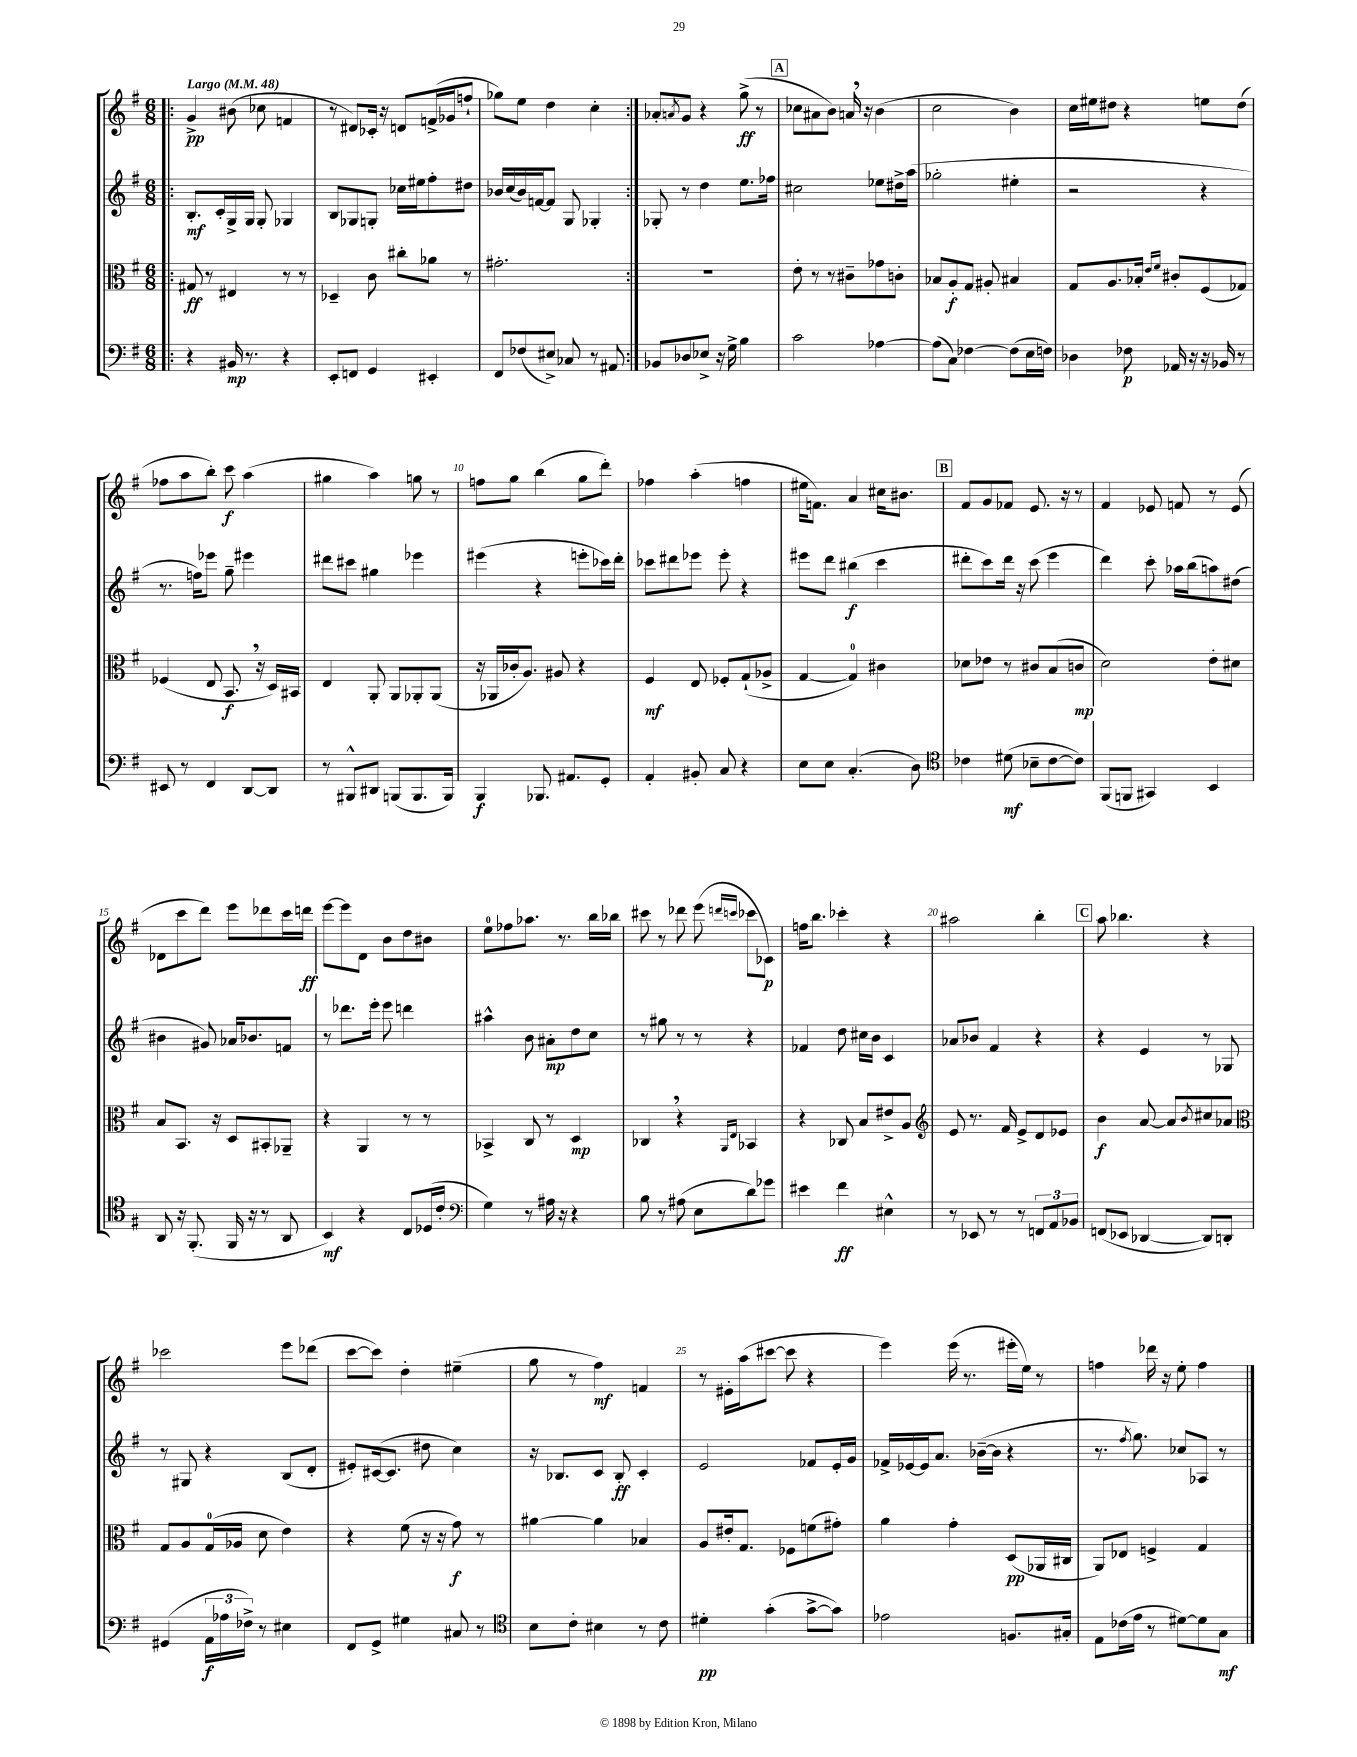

**kern	**kern	**kern	**kern
*staff4	*staff3	*staff2	*staff1
*clefF4	*clefC3	*clefG2	*clefG2
*k[f#]	*k[f#]	*k[f#]	*k[f#]
*M6/8	*M6/8	*M6/8	*M6/8
*MM48	*MM48	*MM48	*MM48
=!|:	=!|:	=!|:	=!|:
4r	8G#	8.B'	4g^
.	8r	.	.
.	.	16c'	.
16BB#	4E#	16G^	(8b#
8.r	.	16G	.
.	.	8G'	8cc-
4r	8r	4G-	4f
.	8r	.	.
=	=	=	=
8EE'	4D-~	8B	8r
8FF	.	8G-	8d#)
4GG	8c	8G'	16c-'
.	.	.	16r
.	8cc#'	16cc-	8d
.	.	16ee#	.
4EE#'	8a-	8ff#'	(16f^
.	.	.	16g-
.	8r	8dd#	8ff`
=	=	=	=
8FF#	2.g#'	16b-	8gg-)
.	.	(16cc	.
(8F-	.	16b-)	8ee
.	.	[16f	.
8E#^)	.	8f]	4dd
8C-	.	8G	.
8r	.	4G-'	4cc'
8AA#	.	.	.
=:|!	=:|!	=:|!	=:|!
8BB-	2.r	8G-'	8a-'
.	.	.	8qa
8D-	.	8r	8g
8E-^	.	4dd	4r
16r	.	.	.
16G^	.	.	.
4B	.	8.ee	(8gg^
.	.	.	8r
.	.	16ff-	.
=	=	=	=
2c	8e'	2cc#	8cc-
.	8r	.	8a#
.	8r	.	8b)
.	8c#~	.	16a
.	.	.	16r
[4A-	8g-	8ee-	(4b
.	8c'	16dd#^	.
.	.	(16aa	.
=	=	=	=
(8A-]	8B-	2gg-'	2cc
8C)	8A'	.	.
[4F-	8G	.	.
.	8A#'	.	.
(8F-]	4B#	4ee#'	4b)
16E	.	.	.
16F)	.	.	.
=	=	=	=
4D-	8G	2r	16cc
.	.	.	16ee#
.	8.A	.	8dd#
8F-	.	.	4r
.	16B-'	.	.
.	16qqe	.	.
.	16qqf#	.	.
16AA-	8c#'	.	.
16r	.	.	.
16r	(8F#	4r	8ee
16BB-	.	.	.
8r	8G-)	.	(8dd#
=	=	=	=
8EE#	(4F-	8.r	8ff-
8r	.	.	8aa
.	.	16ff)	.
4FF#	8E	8eee-	8bb')
.	8.BB	8gg~	8ccc
[8DD	.	4eee#	(4aa
.	16r	.	.
8DD]	16D)	.	.
.	16BB#	.	.
=	=	=	=
8r	4E	8ddd#	4gg#
8BBB#^^	.	8ccc#	.
8DD#	8AA'	4gg#	4aa)
(8BBB	8AA	.	.
8.BBB	8AA-'	4eee-	8gg
.	(8AA-	.	8r
16BBB)	.	.	.
=	=	=	=
4BBB	16r	(4eee#	8ff
.	16AA-	.	.
.	16c-'	.	8gg
.	8.A)	.	.
8.BBB-	.	4r	(4bb
.	8A#	.	.
8.AA#	.	.	.
.	4r	8eee'	8gg
8GG'	.	16ccc-)	8ddd')
.	.	16ddd'	.
=	=	=	=
4AA'	4F#	8ccc-	4ff-
.	.	8ddd#	.
8BB#'	8E	8eee-	(4aa'
8C	8F-'	8eee-'	.
4r	(8G`	4r	4ff
.	8A-^	.	.
=	=	=	=
8E	[4G	8eee#	16ee#
.	.	.	8.f)
8E	.	8ddd	.
(4.C'	4G])	(4bb#	4a
.	4c#	4ccc	16cc#
.	.	.	8.b#
8D)	.	.	.
=	=	=	=
*clefC4	*	*	*
4c-	8d-	8ddd#'	8f#
.	8e-	8ccc)	8g
(8d#	8r	16ddd#	8f-
.	.	16r	.
8B-~	8c#	(8ccc	8.e
[8c-	(8B	4eee	.
.	.	.	16r
8c-])	8c	.	8r
=	=	=	=
(8FF#	2d)	4ddd)	4f#
8FF	.	.	.
4GG#)	.	8ccc'	8e-
.	.	16aa-	8f
.	.	(16bb	.
4BB	8e'	8aa)	8r
.	8d#	(8dd#	(8e-
=	=	=	=
8AA	8B	4b#	8d-
16r	8.BB	.	8ccc
(8.FF#'	.	.	.
.	.	8g#)	8ddd)
.	16r	.	.
16FF#	8D	16a-	8eee
16r	.	8.b-	.
8r	8BB#'	.	8ddd-
8AA	8AA-~	8f	16ccc
.	.	.	16ddd
=	=	=	=
4BB)	4r	8r	[8eee
.	.	8.ddd-	8eee]
4r	4AA	.	8d
.	.	16eee'	.
.	.	8eee	8b
8C	8r	4ddd	8dd
(16D-	8r	.	8b#
16c'	.	.	.
=	=	=	=
*clefF4	*	*	*
4G)	4BB-^	4aa#^^	8ee
.	.	.	8ff-
8r	8C	8b	8.aa-
16A#	8r	8a#'	.
16r	.	.	8.r
4r	4D	8dd	.
.	.	8cc	16bb
.	.	.	16bb-
=	=	=	=
8B	4C-	8r	8ccc#
8r	.	8gg#	8r
(8A#	4r	8r	8ddd-
8E	.	8r	(8eee
.	16qqAA	.	16qqddd
.	16qqE	.	16qqccc
8d)	4BB-	4r	8ccc-
8g-	.	.	8c-)
=	=	=	=
4e#	4r	4f-	16ff
.	.	.	8.bb
4f#	8C-	8dd	4ccc-'
.	8B	16cc#	.
.	.	16b	.
4E#^^	8e#^	4c	4r
.	8A	.	.
=	=	=	=
*	*clefG2	*	*
8r	8e	8a-	2aa#
8EE-	8.r	8b-	.
8r	.	4f#	.
.	16f#	.	.
8r	8e^	.	.
12FF	8d	4r	4bb'
12AA	.	.	.
.	8e-	.	.
12BB-	.	.	.
=	=	=	=
(8FF	4b	4r	8aa
8EE-	.	.	4.bb-
[4DD-	[8a	4e	.
.	8a]	.	.
.	8qb	.	.
8DD-])	8cc#	8r	4r
8DD'	8a-	8G-	.
=	=	=	=
*	*clefC3	*	*
(4GG#	8G	8r	2ccc-
.	8A	8G#	.
24AA	(16G	4r	.
24A-	.	.	.
.	16A-	.	.
24F-^)	.	.	.
8r	8d	.	.
4E#	4e)	(8B	8eee
.	.	8d'	(8ddd-
=	=	=	=
8FF#	4r	8e#')	[8ccc
8GG^	.	([16c#	8ccc])
.	.	8.c#]	.
4G#	(8f#	.	4dd'
.	16r	8dd#	.
.	16r	.	.
8C#	8g)	4cc)	(4ee#~
8r	8r	.	.
=	=	=	=
*clefC4	*	*	*
8B	[4a#	16r	8gg
.	.	8.B-	.
8c'	.	.	8r
4B#	4a#]	8c	4ff#)
.	.	8B-'	.
8r	4B-	4c'	4f
8c	.	.	.
=	=	=	=
4d#'	8A	2e	8r
.	16e#'	.	16e#'
.	8.G	.	(16aa
(4g'	.	.	[8ccc#
.	8F-	.	8ccc#]
[8g^	(8f	8f-	4r
8g])	8g#')	16e'	.
.	.	16g	.
=	=	=	=
2e-	4a	16f-^	4eee)
.	.	[16e-	.
.	.	16e-]	.
.	.	8.a	.
.	4g'	.	(16eee
.	.	.	8.r
.	.	([16b-~	.
.	.	16b-]	.
8.F	(8D	4r	16eee#'
.	.	.	16ee)
.	16AA-	.	8r
16G#'	16C#	.	.
=	=	=	=
8E	8AA)	8.r	4ff
(16c-	8E-	.	.
.	.	8qff#	.
16e	.	8.gg)	.
8r	4F^	.	16ddd-
.	.	.	16r
[8d#)	.	8cc-	8ee'
8d#]	4G	8A-	4ff
8G	.	8r	.
==	==	==	==
*-	*-	*-	*-
